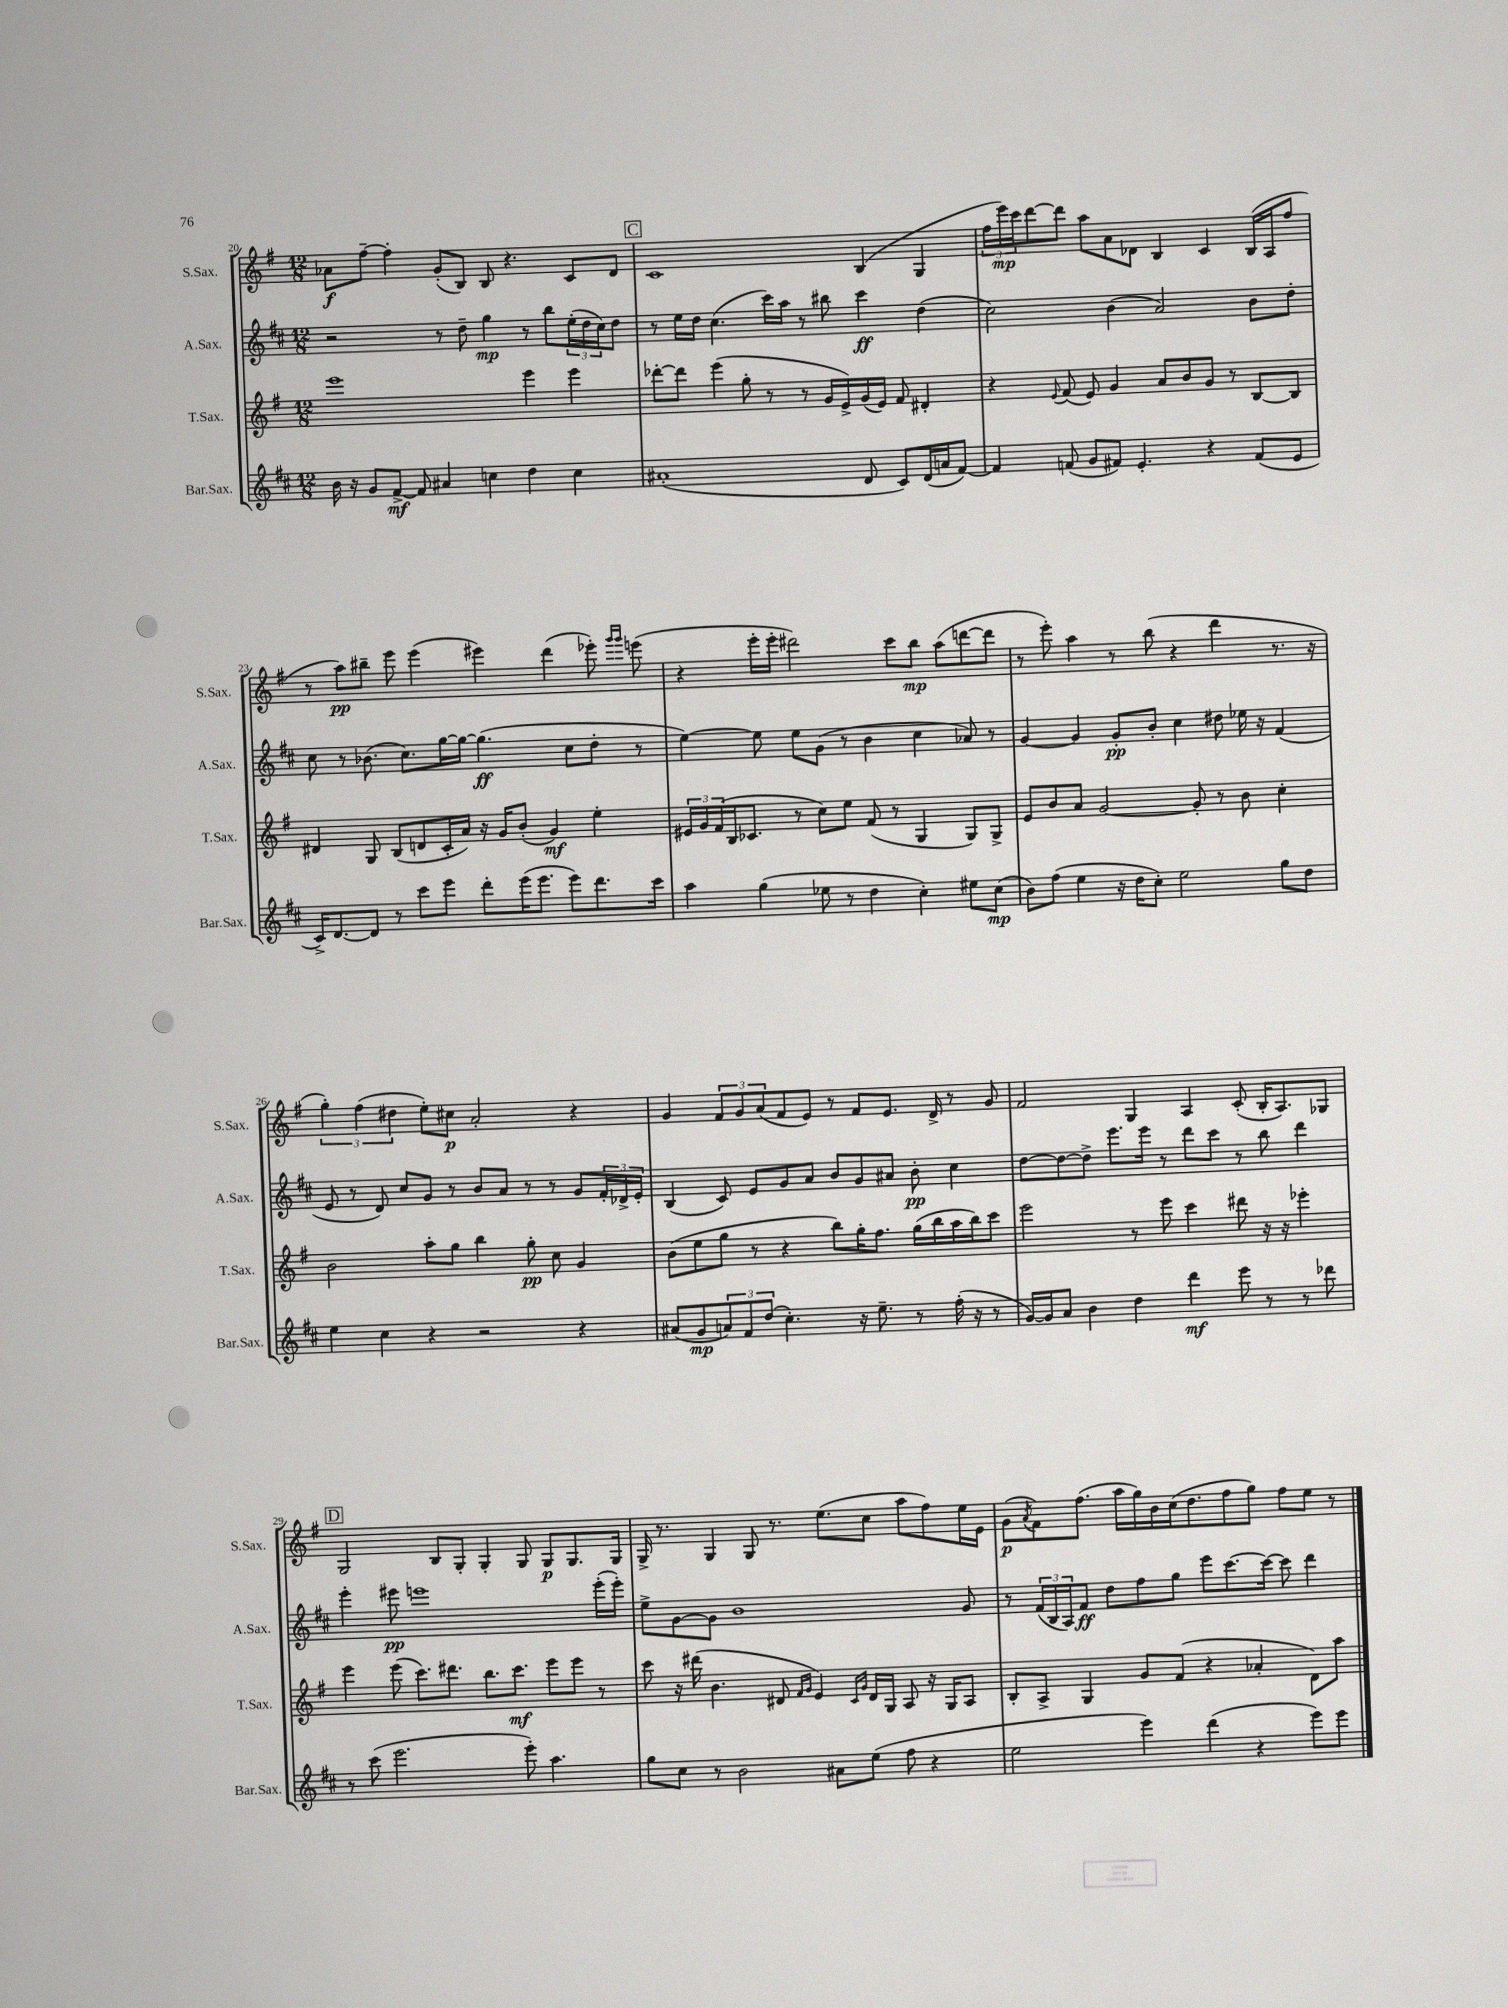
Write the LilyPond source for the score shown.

<<
\new StaffGroup <<
\new Staff = "s0" \with { instrumentName = "S.Sax." shortInstrumentName = "S.Sax." } {
    \clef treble \key g \major \numericTimeSignature \time 12/8
    aes'8\f fis''8~-- fis''4-. g'8-.( b8) b8 r4. c'8 d'8 |
    \mark \markup { \box "C" } c'1 b4( g4 |
    \tuplet 3/2 { fis''16 e'''16\mp) c'''16 } d'''8~ d'''8 a''8 a'8 des'8 b4 c'4 b16( a16 fis''8 |
    r8 a''8\pp) bis''8-- e'''8 e'''4( eis'''4) d'''4( ees'''8-.) \grace { g'''16 g'''16 } e'''8( |
    r4 e'''16-. e'''16-. dis'''2) c'''8 b''8\mp a''8( d'''8~ d'''8 |
    r8 e'''8-.) a''4 r8 b''8( r4 d'''4 r8. r16 |
    \tuplet 3/2 { g''4-.) fis''4( dis''4 } e''8-.) cis''8\p a'2-. r4 |
    g'4 \tuplet 3/2 { fis'8 g'8 a'8( } fis'8 e'8) r8 fis'8 e'8. d'16-> r8 g'8 |
    fis'2 g4 a4 c'8-.( b16-. a8.) ges8 |
    \mark \markup { \box "D" } g2 b8 g8-. g4-. g8 g8\p g8. g16 |
    g16-> r8. g4 g8 r8. e''8.( c''8 a''8 fis''8) e''16 e'16 |
    g'8\p( \acciaccatura { a'8 } fis'8) fis''8.( a''16 g''16) b'16 c''16( d''8. fis''8 g''8) fis''8 e''8 r8 \bar "|." |
}
\new Staff = "s1" \with { instrumentName = "A.Sax." shortInstrumentName = "A.Sax." } {
    \clef treble \key d \major \numericTimeSignature \time 12/8
    r2 r8 d''8-- g''4\mp r8 b''8 \tuplet 3/2 { e''16-.( d''16 cis''16) } d''8 |
    \mark \markup { \box "C" } r8 e''16 d''16 cis''4.( cis'''16) a''16 r8 bis''8 cis'''4\ff d''4( |
    cis''2) b'4( a'2) b'8 d''8-. |
    cis''8 r8 bes'8.( cis''8.) g''16~ g''16~ g''4.\ff( cis''8 d''8-. r8 |
    e''4~) e''8 e''8 g'8( r8 b'4 cis''4 aes'8) r8 |
    g'4~ g'4 g'8-.\pp b'8-. cis''4 dis''8 ees''16 r16 fis'4( |
    e'8 r8 d'8) cis''8 g'8 r8 b'8 a'8 r8 r8 g'8 \tuplet 3/2 { fis'16-. des'16-> e'16-. } |
    b4( cis'8) e'8 g'8 a'8 b'8 g'8 ais'8 b'8-.\pp cis''4 |
    d''8~ d''8~ d''8-> e'''8. e'''16 r8 d'''8 cis'''8 r8 b''8 d'''4 |
    \mark \markup { \box "D" } e'''4-. eis'''8\pp e'''1 e'''16-.( e'''16-.) |
    e''8-> g'8~ g'8 b'1 g'8 |
    r8 \tuplet 3/2 { fis'16( b16 a16) } fis'8\ff d''8 fis''8 g''8 e'''8 cis'''8.~ cis'''16~ cis'''8 d'''4 \bar "|." |
}
\new Staff = "s2" \with { instrumentName = "T.Sax." shortInstrumentName = "T.Sax." } {
    \clef treble \key g \major \numericTimeSignature \time 12/8
    e'''1 e'''4 e'''4 |
    \mark \markup { \box "C" } des'''8~-. des'''8 e'''4( g''8-. r8 r8 g'16 e'16->) g'16( e'16) fis'8 dis'4-. |
    r4 \appoggiatura { e'8 } fis'8( e'8) g'4 a'8 b'8 g'8 r8 b8~ b8 |
    dis'4 g8 b8( d'8 c'16-. a'16) r16 g'16 b'8-.( g'4\mf) e''4-. |
    \tuplet 3/2 { eis'16 g'16 fis'16( } b16 ces'8. r8 c''8) e''8 fis'8( r8 g4 g8) g8-> |
    e'8 b'8 a'8 g'2~ g'8-. r8 b'8 c''4-. |
    b'2 a''8-. g''8 b''4 g''8-.\pp c''8 g'4 |
    b'8( e''8 g''8 r8 r4 b''8) g''16-. fis''8. g''16( b''16 a''16 b''16) c'''8 |
    e'''2 r8 e'''8 c'''4 dis'''8 r16 r16 ees'''4-. |
    \mark \markup { \box "D" } e'''4 e'''8( c'''8.) dis'''8. b''8. c'''8.\mf e'''8 e'''8 r8 |
    c'''8 r16 dis'''16( b'4. dis'8 \grace { fis'16 g'16 } e'4) \grace { c'16 g'16 } dis'16 g16 a8 r16 g16 a8 |
    b8-. a8-> g4 g'8 fis'8( r4 aes'4-. d'8) a''8 \bar "|." |
}
\new Staff = "s3" \with { instrumentName = "Bar.Sax." shortInstrumentName = "Bar.Sax." } {
    \clef treble \key d \major \numericTimeSignature \time 12/8
    b'16 r16 g'8 fis'8~->\mf fis'8 ais'4 c''4 d''4 c''4 |
    \mark \markup { \box "C" } ais'1-.( d'8 cis'8) d'16( a'16 fis'8~) |
    fis'4 f'8( g'8 fis'8) e'4.-. r4 fis'8( e'8 |
    cis'16->) d'8.~ d'8 r8 cis'''8 e'''8 d'''8-. e'''16( e'''8. e'''8) d'''8. cis'''16 |
    a''4 g''4( ees''8 r8 d''4 cis''4-.) eis''8 cis''8\mp( |
    b'8) fis''8( e''4 r16 d''16 cis''8-.) e''2 g''8 d''8 |
    e''4 cis''4 r4 r2 r4 |
    ais'8( g'8\mp \tuplet 3/2 { a'8) fis'8 d''8( } cis''4.-.) r16 e''8.-- r8 fis''16-.( r16 r8 |
    g'16~) g'16 a'8 b'4 d''4 d'''4\mf e'''8 r8 r8 des'''8 |
    \mark \markup { \box "D" } r8 cis'''8( e'''2. e'''8-.) a''4. |
    g''8 cis''8 r8 b'2 ais'8 e''8( fis''8 r4 |
    e''2 e'''4) d'''4( r4 e'''8) e'''8 \bar "|." |
}
>>
>>
\layout { \context { \Score currentBarNumber = #20 } }
